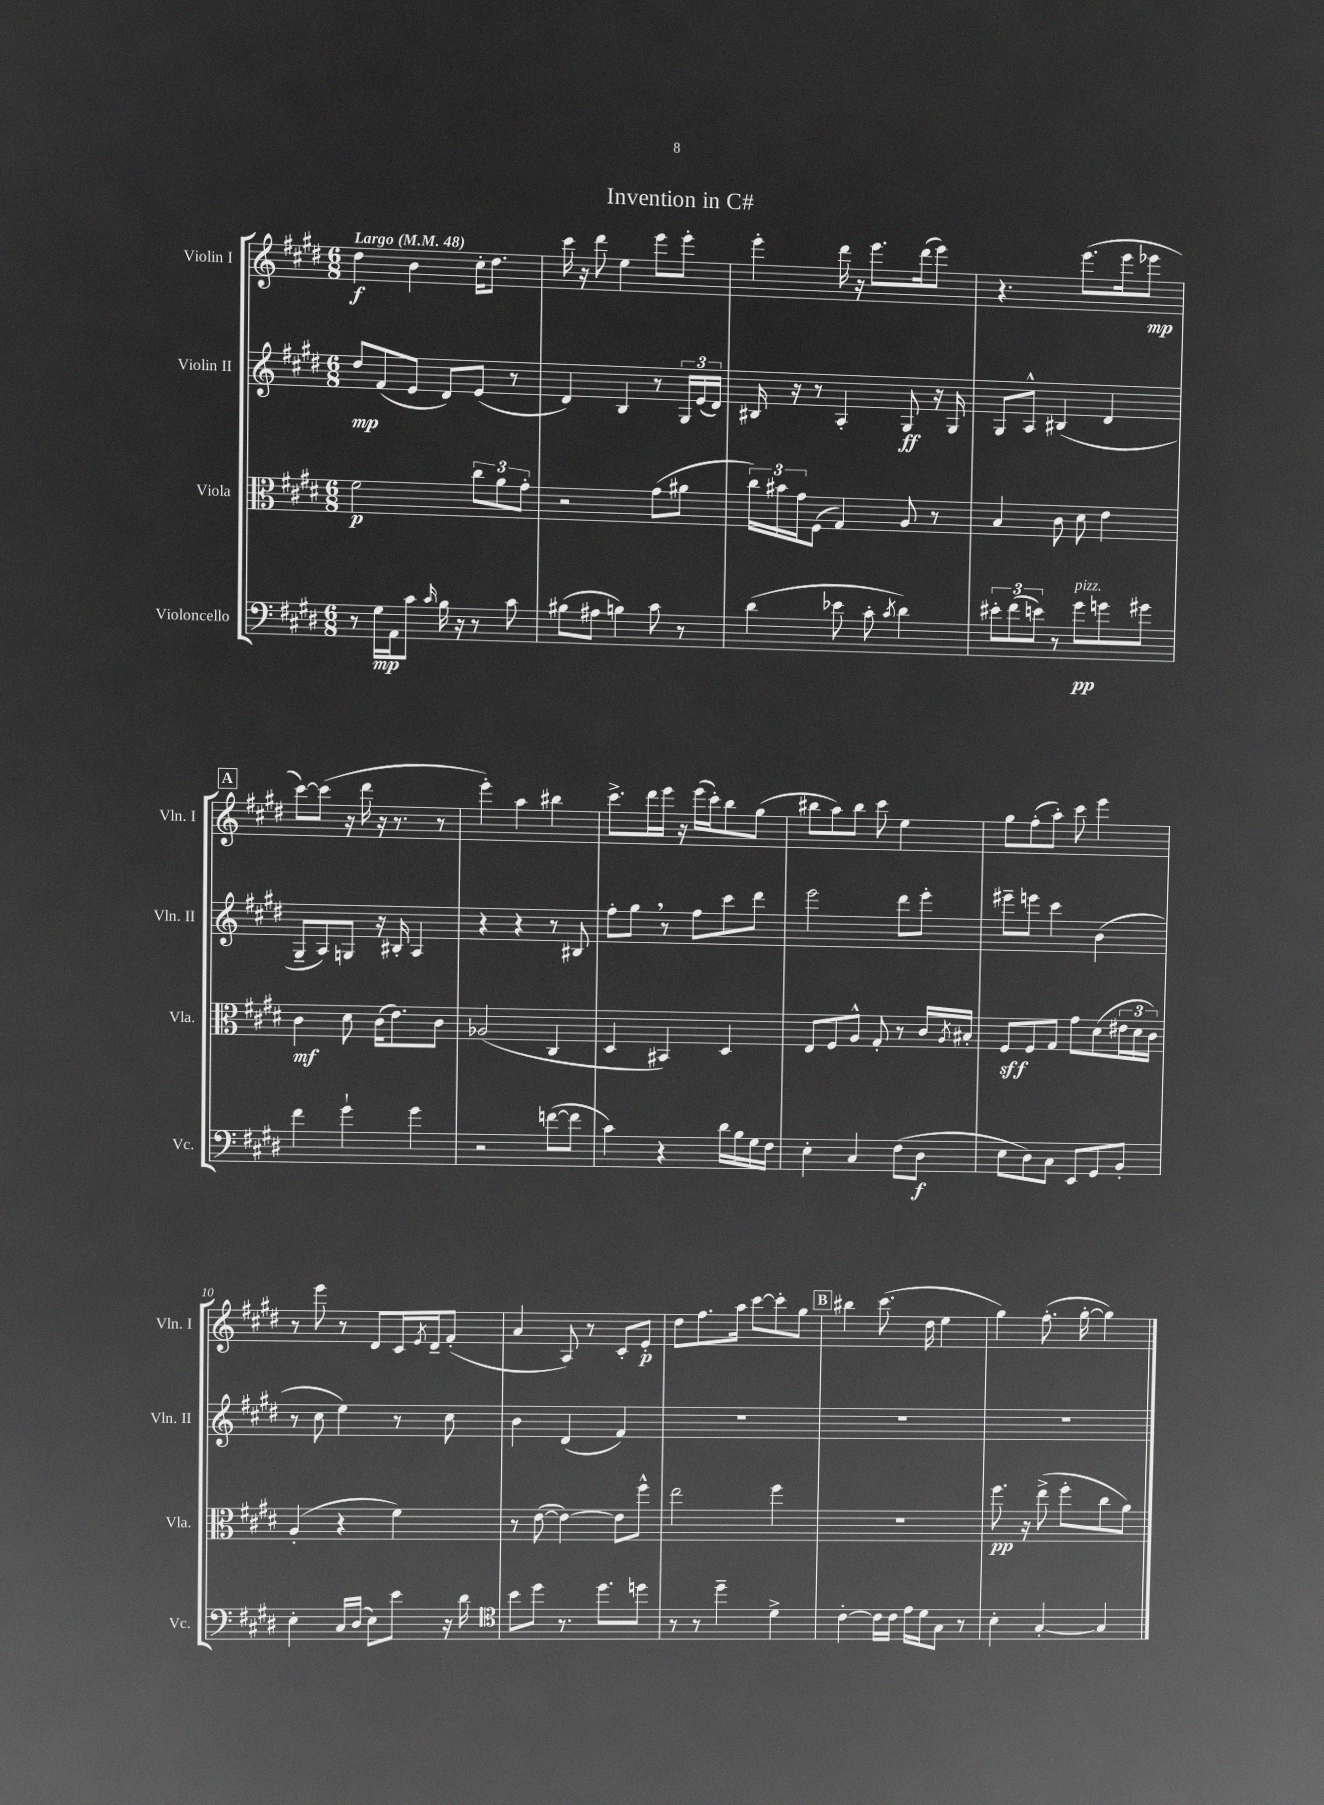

**kern	**kern	**kern	**kern
*staff4	*staff3	*staff2	*staff1
*clefF4	*clefC3	*clefG2	*clefG2
*k[f#c#g#d#]	*k[f#c#g#d#]	*k[f#c#g#d#]	*k[f#c#g#d#]
*M6/8	*M6/8	*M6/8	*M6/8
*MM48	*MM48	*MM48	*MM48
8r	2f#\	8dd#/L	4dd#\
16G#\LL	.	(8f#/	.
16AA\J	.	.	.
8c#\J	.	8e/J	4b\
16qqc#/	.	.	.
16B\	.	8d#/L)	.
16r	.	.	.
8r	12cc#\L	(8e/J	16cc#'\LK
.	.	.	8.dd#\J
.	12a\	.	.
8c#\	.	8r	.
.	12g#'\J	.	.
=	=	=	=
(8B#\L	2r	4d#/)	16ccc#\
.	.	.	16r
8A#\J	.	.	8ddd#\
4B\)	.	4B/	4ee\
8c#\	(8g#\L	8r	8eee\L
8r	8a#\J	24G#/LL	8eee'\J
.	.	(24e/	.
.	.	24d#/JJ)	.
=	=	=	=
(4d#\	24cc#\LL)	16B#/	4eee'\
.	24b#\	.	.
.	.	16r	.
.	24g#\J	.	.
.	(8F#\J	8r	.
8e-\	4G#/)	4A'/	16ddd#\
.	.	.	16r
8c#'\	.	.	8.eee\L
8qc#/	.	.	.
4d#\)	8A/	8G#/	.
.	.	.	(16ddd#\k
.	8r	16r	8eee\J)
.	.	16G#/	.
=	=	=	=
12e#'\L	4B/	8G#/L	4.r
(12f#\	.	.	.
.	.	8A^^/J	.
12e\J)	.	.	.
8r	8c#\	(4B#/	.
8g#\L	8d#\	.	(8.eee\L
8g\	4e\	4d#/	.
.	.	.	16eee\k
8g#\J	.	.	8eee-\J
=	=	=	=
4f#\	4c#\	8G#~/L	[8ccc#\L)
.	.	8A/)	(8ccc#\]J
4g#`\	8d#\	8G/J	16r
.	.	.	16ddd#\
.	(16c#\LK	16r	16r
.	8.e\)	16B#'/	8.r
4g#\	.	4A/	.
.	8c#\J	.	8r
=	=	=	=
2r	(2A-/	4r	4eee'\)
.	.	4r	4aa\
([8f\L	4C#/	8r	4bb#\
8f\]J	.	8B#/	.
=	=	=	=
4c#\)	4D#/	8ff#'\L	8.ccc#^\L
.	.	8gg#\J	.
.	.	.	16ddd#\L
4r	4BB#/)	8r	16eee\JJ
.	.	.	16r
.	.	8ff#\L	(16eee\LL
.	.	.	16ccc#'\J)
16d#\LL	4D#/	8ccc#\	8bb\
16B\	.	.	.
16G#\	.	8ddd#\J	(8gg#\J
16F#\JJ	.	.	.
=	=	=	=
4E'\	8E/L	2eee\	8bb#\L
.	8F#/	.	8aa\)
4C#/	8A^^/J	.	8bb#\J
.	8G#'/	.	8ccc#\
(8F#\L	8r	8ddd#\L	4ee\
8D#\J	16c#/LL	8eee'\J	.
.	8qA/	.	.
.	16B#'/JJ	.	.
=	=	=	=
8E\L	8F#/L	8eee#~\L	8gg#\L
8D#\)	8F#/	8eee\J	(8ff#'\
8C#\J	8G#/J	4ccc#\	8aa'\J)
8EE/L	8g#\L	.	8ccc#\
8GG#/	(8d#\	(4b\	4eee\
8BB'/J	24e#\L	.	.
.	24d#\	.	.
.	24c#\JJ)	.	.
=	=	=	=
4E'\	(4A'/	8r	8r
.	.	8cc#\	8eee\
16C#/LL	4r	4ee\)	8r
(16D#/JJ	.	.	.
8E\L)	.	.	8d#/L
8e\J	4f#\)	8r	16c#/L
.	.	.	8qe/
.	.	.	16d#~/J
16r	.	8cc#\	(8f#'/J
16d#\	.	.	.
=	=	=	=
*clefC4	*	*	*
8b\L	8r	4b\	4a/
8dd#\J	([8e\	.	.
8.r	4e\_)	(4d#/	8A/)
.	.	.	8r
8.dd#\L	.	.	.
.	8e\]L	4f#/)	8c#'/L
8dd\J	8ff#^^\J	.	8e'/J
=	=	=	=
8r	2ee\	2.r	8dd#\L
8r	.	.	8.ff#\
4dd#~\	.	.	.
.	.	.	16aa\Jk
.	.	.	[8ccc#\L
4d#^\	4ff#\	.	8ccc#'\]
.	.	.	8gg#\J
=	=	=	=
[4c#'\	2.r	2.r	4bb#\
16c#\]LL	.	.	(8.ccc#\
16c#\JJ	.	.	.
16e\LL	.	.	.
16d#\J	.	.	16dd#\
8G#\J	.	.	4ee\
8r	.	.	.
=	=	=	=
4B'\	8.ff#\	2.r	4gg#\)
.	16r	.	.
[4G#'/	(8ee^\	.	(8.ff#'\
.	8ff#'\L	.	.
.	.	.	[16gg#'\
4G#/]	8cc#\	.	4gg#\])
.	8a\J)	.	.
==	==	==	==
*-	*-	*-	*-
